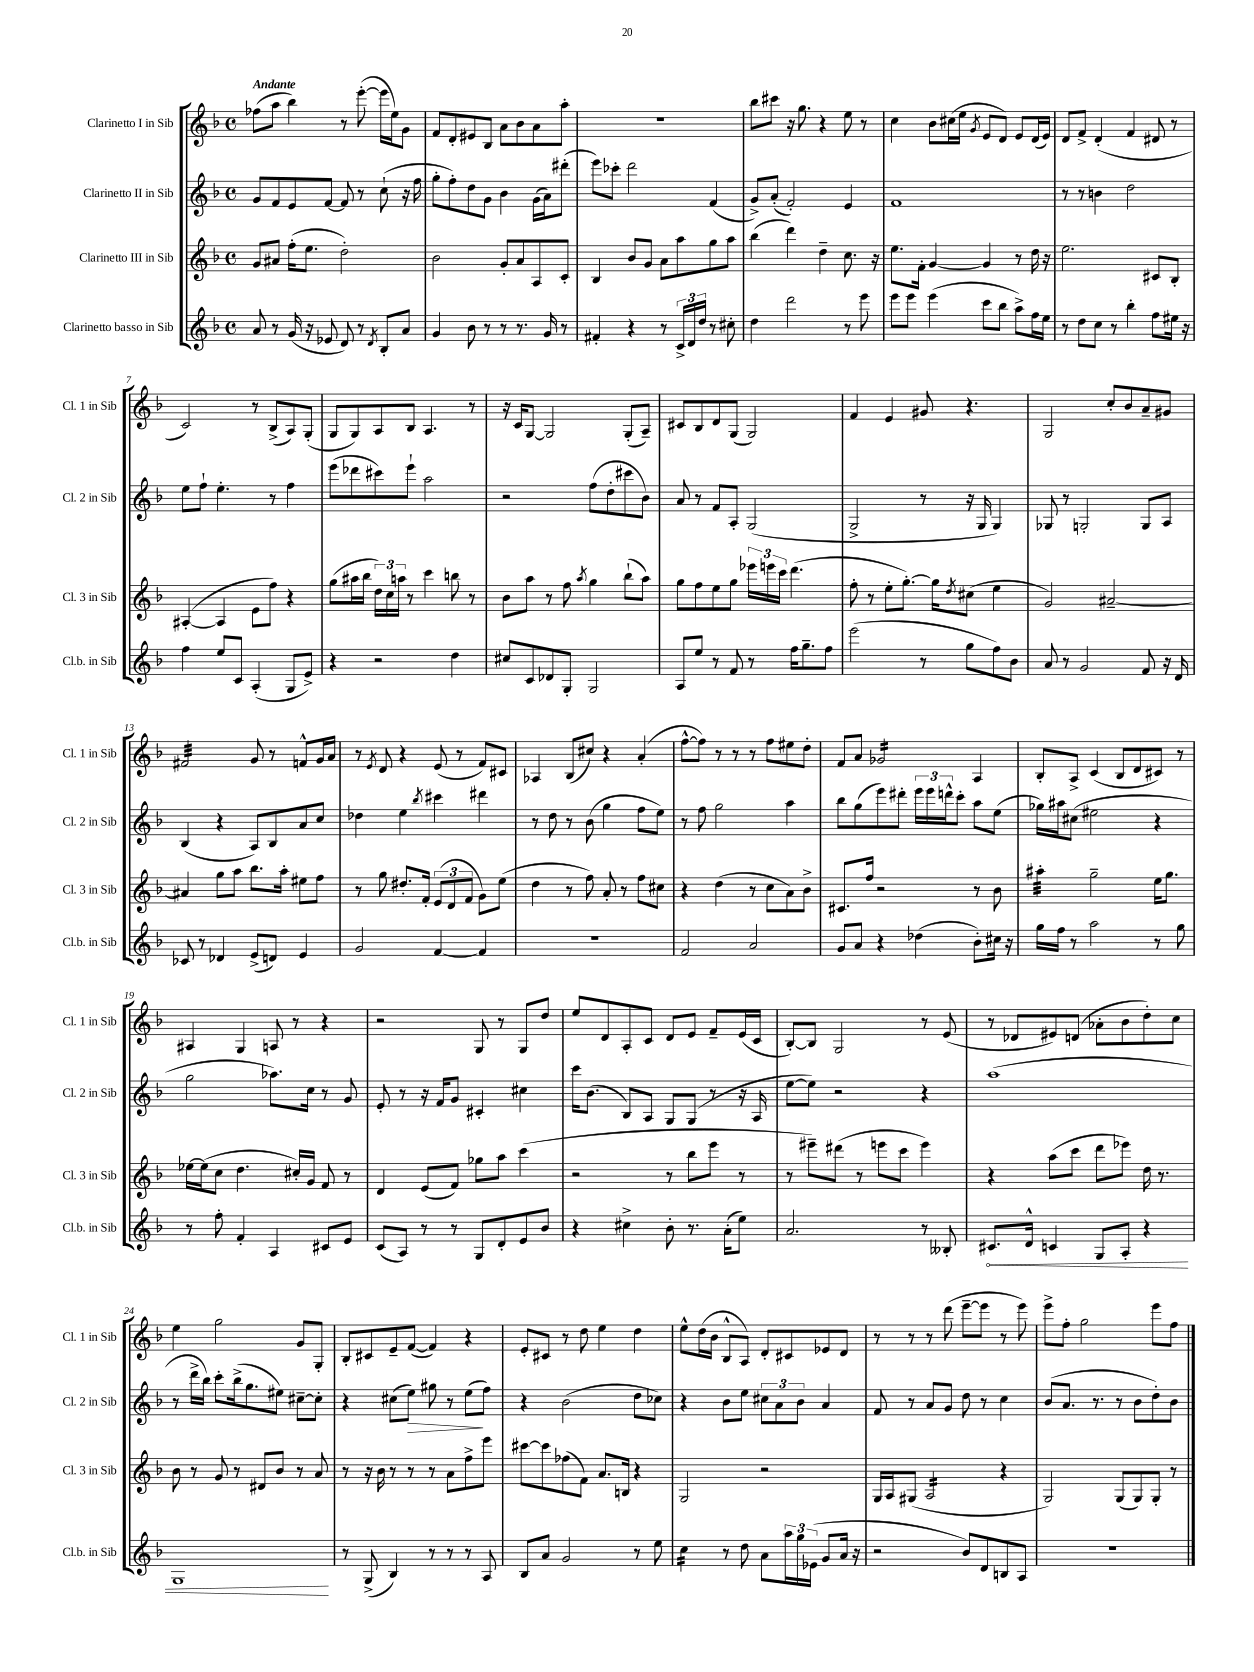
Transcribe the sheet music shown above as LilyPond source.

<<
\new StaffGroup <<
\new Staff = "s0" \with { instrumentName = "Clarinetto I in Sib" shortInstrumentName = "Cl. 1 in Sib" } {
    \clef treble \key f \major \defaultTimeSignature \time 4/4 \tempo "Andante"
    fes''8( a''8 bes''4) r8 e'''8~-.( e'''16 e''16) g'8 |
    f'8 d'8-. eis'8 bes8 a'8 bes'8 a'8 a''8-. |
    R1 |
    bes''8 cis'''8 r16 g''8. r4 e''8 r8 |
    c''4 bes'8 cis''16( e''16 \acciaccatura { g'8 } e'8 d'8) e'8 d'16( e'16) |
    d'8 f'8-> d'4-.( f'4 dis'8 r8 |
    c'2) r8 bes8->( a8) g8-.( |
    g8 g8) a8 bes8 a4. r8 |
    r16 c'16 g8~ g2 g8-.( a8--) |
    cis'8 bes8 d'8 g8( g2) |
    f'4 e'4 gis'8 r4. |
    g2 c''8-. bes'8 a'8-- gis'8 |
    fis'2:32 g'8 r8 f'8-^ g'16 a'16 |
    r8 \acciaccatura { e'8 } d'8 r4 e'8( r8 f'8) cis'8 |
    aes4 bes8( cis''8) r4 a'4-.( |
    f''8~-^ f''8) r8 r8 r8 f''8 eis''8 d''8-. |
    f'8 a'8 ges'2:16 a4 |
    bes8-. a8-> c'4( bes8 d'8 cis'8) r8 |
    ais4 g4 a8 r8 r4 |
    r2 g8 r8 g8 d''8 |
    e''8 d'8 a8-. c'8 d'8 e'8 f'8-- e'16( c'16 |
    bes8~-.) bes8 g2 r8 e'8( |
    r8 des'8 eis'8) d'8( aes'8-. bes'8 d''8-.) c''8 |
    e''4 g''2 g'8 g8-. |
    bes8-. cis'8 e'8-- f'8~( f'4) r4 |
    e'8-. cis'8 r8 d''8 e''4 d''4 |
    e''8-^ d''16( bes'16 bes8-^ a8) d'8-. cis'8 ees'8 d'8 |
    r8 r8 r8 d'''8( e'''8~-- e'''8 r8 e'''8) |
    e'''8-> f''8-. g''2 e'''8 f''8 \bar "|." |
}
\new Staff = "s1" \with { instrumentName = "Clarinetto II in Sib" shortInstrumentName = "Cl. 2 in Sib" } {
    \clef treble \key f \major \defaultTimeSignature \time 4/4
    g'8 f'8 e'8 f'8~ f'8 r8 c''8-!( r16 f''16 |
    g''8-. f''8-.) d''8 g'8 bes'4 g'16( a'16) dis'''8-.( |
    e'''8) ces'''8-. d'''2 f'4( |
    g'8->) a'8-.( f'2-.) e'4 |
    f'1 |
    r8 r8 b'4 d''2 |
    e''8 f''8-! e''4.-. r8 f''4 |
    e'''8( des'''8 cis'''8) e'''8-! a''2 |
    r2 f''8( d''8-. cis'''8 bes'8) |
    a'8 r8 f'8 a8-. g2( |
    g2-> r8 r16 g16 g4) |
    ges8 r8 g2-. g8 a8 |
    bes4( r4 a8) bes8 a'8 c''8 |
    des''4 e''4 \acciaccatura { bes''8 } cis'''4 dis'''4 |
    r8 d''8 r8 bes'8( g''4 f''8 e''8) |
    r8 f''8 g''2 a''4 |
    bes''8 g''8( e'''8) dis'''8-. \tuplet 3/2 { e'''16 e'''16 d'''16-^ } c'''8-. a''8 e''8( |
    ges''16) ais''16 cis''8( eis''2 r4 |
    g''2 aes''8.) c''16 r8 g'8 |
    e'8-. r8 r16 f'16 g'8 cis'4-. cis''4 |
    c'''16 bes'8.( bes8) a8 g8 g8( r8 r16 a16 |
    e''8~ e''8) r2 r4 |
    a''1( |
    r8 d'''16-> bes''16) c'''8-. bes''16->( g''8. eis''8) cis''8~-- cis''8-. |
    r4 cis''8( e''8\>) gis''8 r8 e''8\!( f''8) |
    r4 bes'2( d''8 ces''8) |
    r4 bes'8 e''8 \tuplet 3/2 { cis''8 a'8 bes'8 } a'4 |
    f'8 r8 a'8 g'8 d''8 r8 c''4 |
    bes'8( a'8. r8. r8 bes'8 d''8-.) bes'8 \bar "|." |
}
\new Staff = "s2" \with { instrumentName = "Clarinetto III in Sib" shortInstrumentName = "Cl. 3 in Sib" } {
    \clef treble \key f \major \defaultTimeSignature \time 4/4
    g'8 ais'8 f''16-.( e''8. d''2-.) |
    bes'2 g'8-. a'8 a8 c'8-. |
    bes4 bes'8 g'8 a'8 a''8 g''8 a''8 |
    bes''4( d'''4) d''4-- c''8. r16 |
    e''8. f'16-. g'4~ g'4 r8 d''16 r16 |
    e''2. cis'8 bes8-. |
    ais4~-.( ais4 e'8 f''8) r4 |
    g''8( ais''16 bes''16 \tuplet 3/2 { d''16) c''16 a''16 } r8 c'''4 b''8 r8 |
    bes'8 a''8 r8 f''8 \acciaccatura { a''8 } g''4 bes''8-!( a''8) |
    g''8 f''8 e''8 g''8 \tuplet 3/2 { ees'''16 e'''16 c'''16 } d'''4.( |
    f''8-. r8 e''8-. g''8.~-.) g''16 \acciaccatura { d''8 } cis''8( e''4 |
    g'2) ais'2~-- |
    ais'4 g''8 a''8 bes''8. a''16-. eis''8 f''8 |
    r8 g''8 dis''8.-. f'16-. \tuplet 3/2 { e'8( d'8 f'8 } g'8) e''8( |
    d''4 r8 f''8) a'8-. r8 f''8 cis''8 |
    r4 d''4( r8 c''8 a'8) bes'8-> |
    cis'8. f''16 r2 r8 bes'8 |
    ais''4:32-. g''2-- e''16 g''8. |
    ees''16~ ees''16( c''8 d''4. cis''16-.) g'16 f'8 r8 |
    d'4 e'8( f'8) ges''8 a''8 c'''4( |
    r2 r8 bes''8 e'''8 r8 |
    r8 eis'''8--) dis'''8( r8 e'''8 c'''8 e'''4) |
    r4 a''8( c'''8 d'''8 ees'''8) d''16 r8. |
    bes'8 r8 g'8 r8 dis'8 bes'8 r8 a'8 |
    r8 r16 bes'16 r8 r8 r8 a'8 f''8-> e'''8 |
    cis'''8~ cis'''8 fes''8( f'8) a'8. b16 r4 |
    g2 r2 |
    g16 a16 gis8( a2:16 r4 |
    g2) g8( g8) g8-. r8 \bar "|." |
}
\new Staff = "s3" \with { instrumentName = "Clarinetto basso in Sib" shortInstrumentName = "Cl.b. in Sib" } {
    \clef treble \key f \major \defaultTimeSignature \time 4/4
    a'8 r8 g'16( r16 ees'8 d'8) r8 \acciaccatura { d'8 } bes8-. a'8 |
    g'4 bes'8 r8 r8 r8. g'16 r8 |
    fis'4-. r4 r8 \tuplet 3/2 { c'16-> d'16 d''16 } r8 cis''8-. |
    d''4 d'''2 r8 e'''8 |
    e'''8 e'''8 e'''4( c'''8 bes''8 a''8->) f''16 e''16 |
    r8 d''8 c''8 r8 bes''4-. f''8 eis''16 r16 |
    f''4 e''8 c'8 a4-.( g8 e'8->) |
    r4 r2 d''4 |
    cis''8 c'8 des'8 g8-. g2 |
    a8 e''8 r8 f'8 r8 f''16 g''8.-- f''8 |
    e'''2( r8 g''8 f''8) bes'8 |
    a'8 r8 g'2 f'8 r16 d'16 |
    ces'8 r8 des'4 e'8->( d'8) e'4 |
    g'2 f'4~ f'4 |
    R1 |
    f'2 a'2 |
    g'8 a'8 r4 des''4( bes'8-.) cis''16 r16 |
    g''16 f''16 r8 a''2 r8 g''8 |
    r8 f''8-. f'4-. a4 cis'8 e'8 |
    c'8( a8) r8 r8 g8 d'8-. e'8 bes'8 |
    r4 cis''4-> bes'8-. r8. a'16-.( e''8) |
    a'2. r8 beses8-. |
    \once \override Hairpin.circled-tip = ##t cis'8.\< d'16-^ c'4 g8 a8-. r4 |
    g1\! |
    r8 g8->( bes4) r8 r8 r8 a8 |
    bes8 a'8 g'2 r8 e''8 |
    c''4:16 r8 d''8 a'8 \tuplet 3/2 { a''16 g''16 ees'16( } g'8 a'16 r16 |
    r2 bes'8) d'8 b8 a8 |
    R1 \bar "|." |
}
>>
>>
